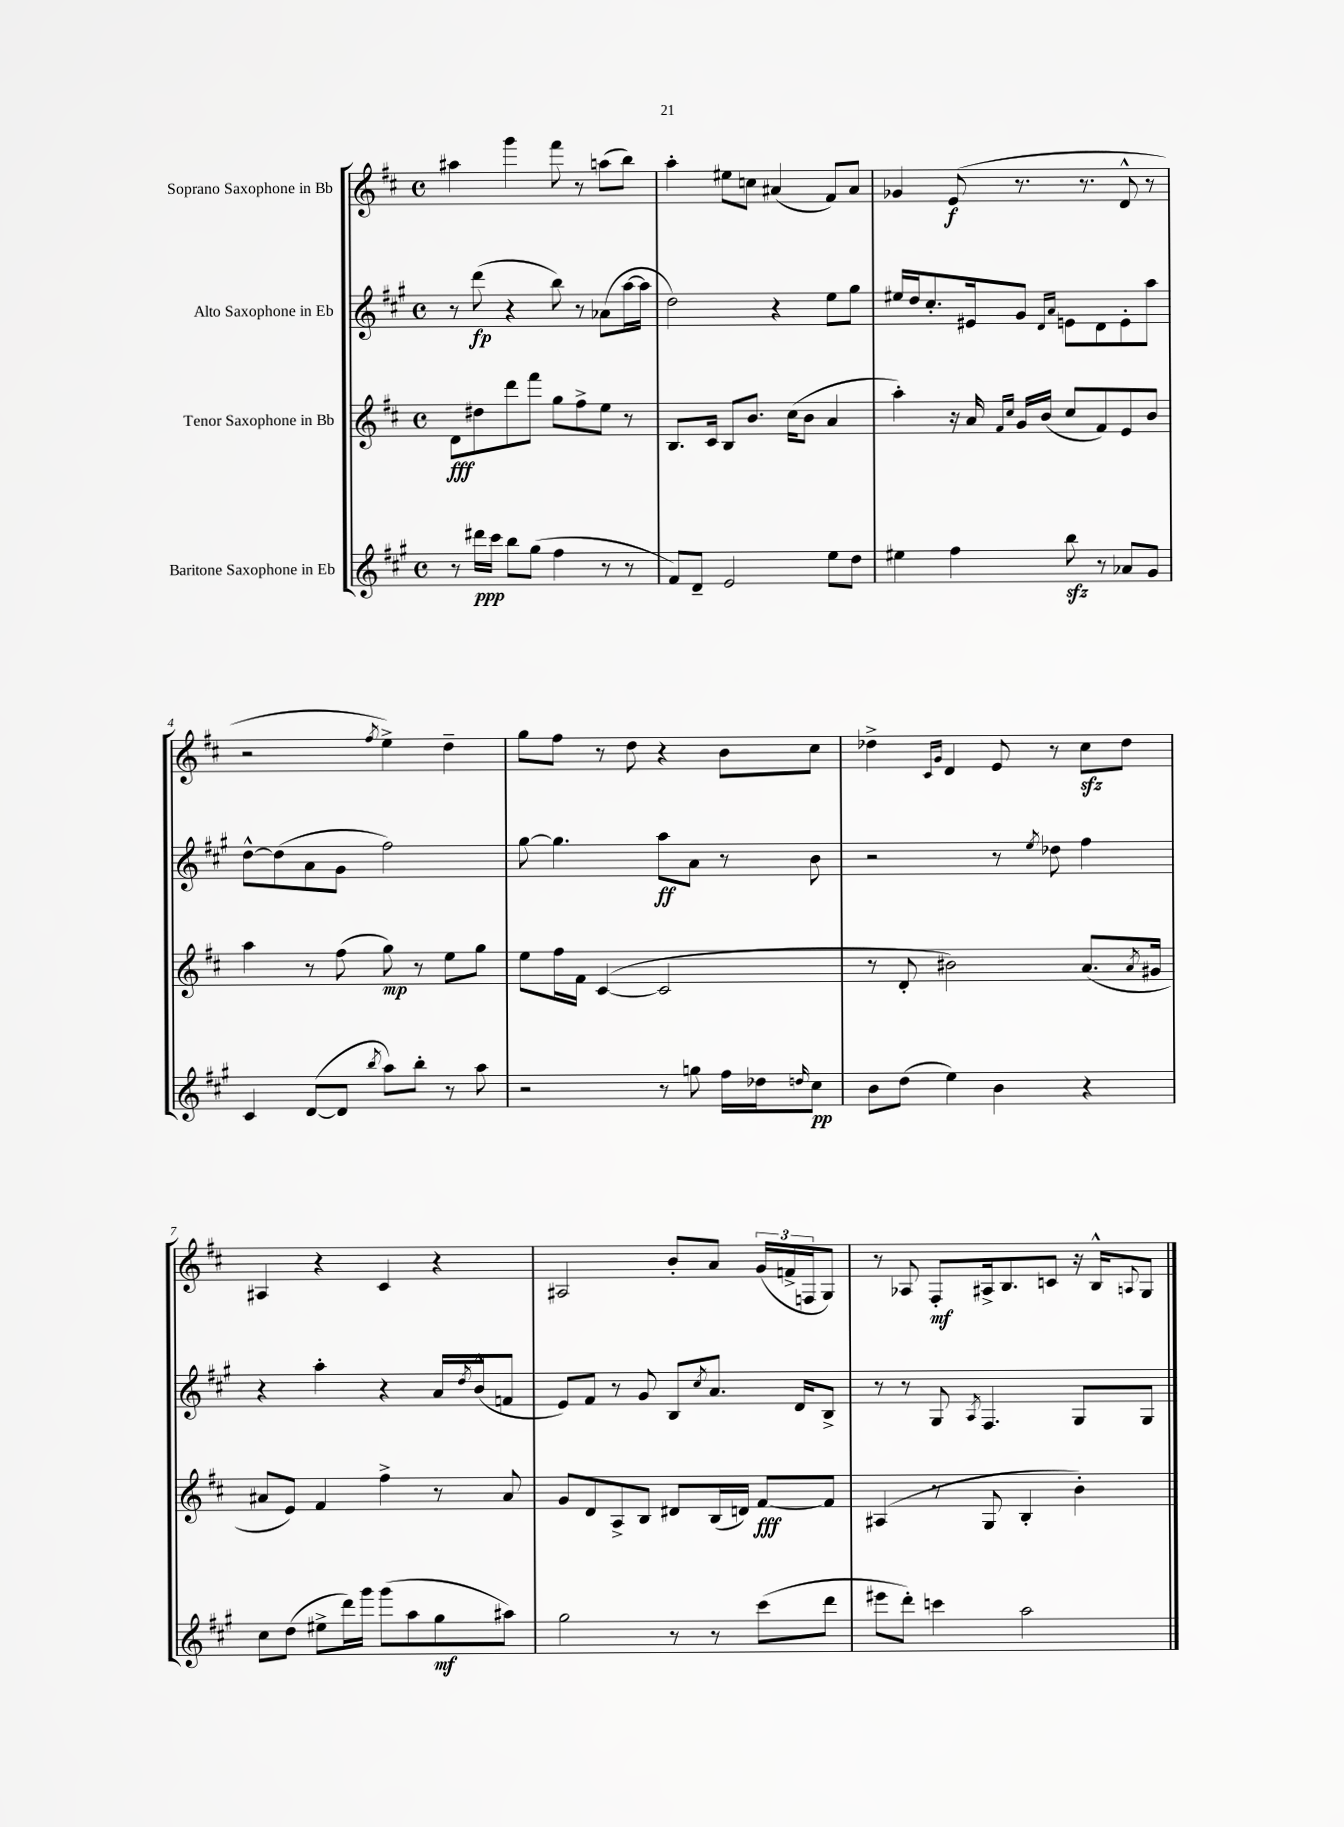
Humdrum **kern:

**kern	**kern	**kern	**kern
*staff4	*staff3	*staff2	*staff1
*clefG2	*clefG2	*clefG2	*clefG2
*k[f#c#g#]	*k[f#c#]	*k[f#c#g#]	*k[f#c#]
*M4/4	*M4/4	*M4/4	*M4/4
*met(c)	*met(c)	*met(c)	*met(c)
8r	8d	8r	4aa#
16ddd#	8dd#	(8ddd	.
16ccc#	.	.	.
8bb	8ddd	4r	4ggg
(8gg#	8fff#	.	.
4ff#	8gg	8bb)	8fff#
.	8ff#^	8r	8r
8r	8ee	(8a-	(8aa
8r	8r	[16aa	8bb)
.	.	16aa]	.
=	=	=	=
8f#)	8.B	2dd)	4aa'
8d~	.	.	.
.	16c#	.	.
2e	8B	.	8ee#
.	8.b	.	8cc
.	.	4r	(4a#
.	(16cc#	.	.
.	8b	.	.
8ee	4a	8ee	8f#)
8dd	.	8gg#	8a#
=	=	=	=
4ee#	4aa')	16ee#	4g-
.	.	16dd	.
.	.	8.cc#'	.
4ff#	16r	.	(8e
.	16a	16e#	.
.	16qqf#	.	.
.	16qqcc#	.	.
.	16g	8g#	8.r
.	(16b	.	.
.	.	16qqd	.
.	.	16qqa	.
8bb	8cc#	8e	.
.	.	.	8.r
8r	8f#)	8d	.
8a-	8e	8e'	8d^^
8g#	8b	8aa	8r
=	=	=	=
4c#	4aa	[8dd^^	2r
.	.	(8dd]	.
([8d	8r	8a	.
8d]	(8ff#	8g#	.
8qbb	.	.	8qff#
8aa)	8gg)	2ff#)	4ee^)
8bb'	8r	.	.
8r	8ee	.	4dd~
8aa	8gg	.	.
=	=	=	=
2r	8ee	[8gg#	8gg
.	16ff#	4.gg#]	8ff#
.	16f#	.	.
.	([4c#	.	8r
.	.	.	8dd
8r	2c#]	8aa	4r
8gg	.	8a	.
16ff#	.	8r	8b
16dd-	.	.	.
16qqdd	.	.	.
8cc#	.	8b	8cc#
=	=	=	=
8b	8r	2r	4dd-^
(8dd	8d'	.	.
.	.	.	16qqc#
.	.	.	16qqg
4ee)	2b#)	.	4d
4b	.	8r	8e
.	.	8qee	.
.	.	8dd-	8r
4r	(8.a	4ff#	8cc#
.	.	.	8dd-
.	8qa	.	.
.	16g#	.	.
=	=	=	=
8cc#	8a#	4r	4A#
(8dd	8e)	.	.
8ee#^	4f#	4aa'	4r
16ddd)	.	.	.
16ggg#	.	.	.
(8ggg#	4ff#^	4r	4c#
8aa	.	.	.
8gg#	8r	16a	4r
.	.	8qdd	.
.	.	(16b^^	.
8aa#)	8a#	8f	.
=	=	=	=
2gg#	8g	8e)	2A#
.	8d	8f#	.
.	8A^	8r	.
.	8B	8g#	.
8r	8d#	8B	8b'
.	.	8qcc#	.
8r	(16B	8.a	8a
.	16d)	.	.
(8ccc#	[8f#	.	(24g
.	.	.	24f^
.	.	16d	.
.	.	.	24F
8ddd	8f#]	8B^	8G)
=	=	=	=
8eee#	(4A#	8r	8r
8ddd')	.	8r	8A-
4ccc	8r	8G#	8F#'
.	.	8qA	.
.	8G	4.F#	16A#^
.	.	.	8.B
2aa	4B'	.	.
.	.	.	8c
.	4b')	8G#	16r
.	.	.	16B^^
.	.	.	8qqA
.	.	8G#	8G
==	==	==	==
*-	*-	*-	*-
